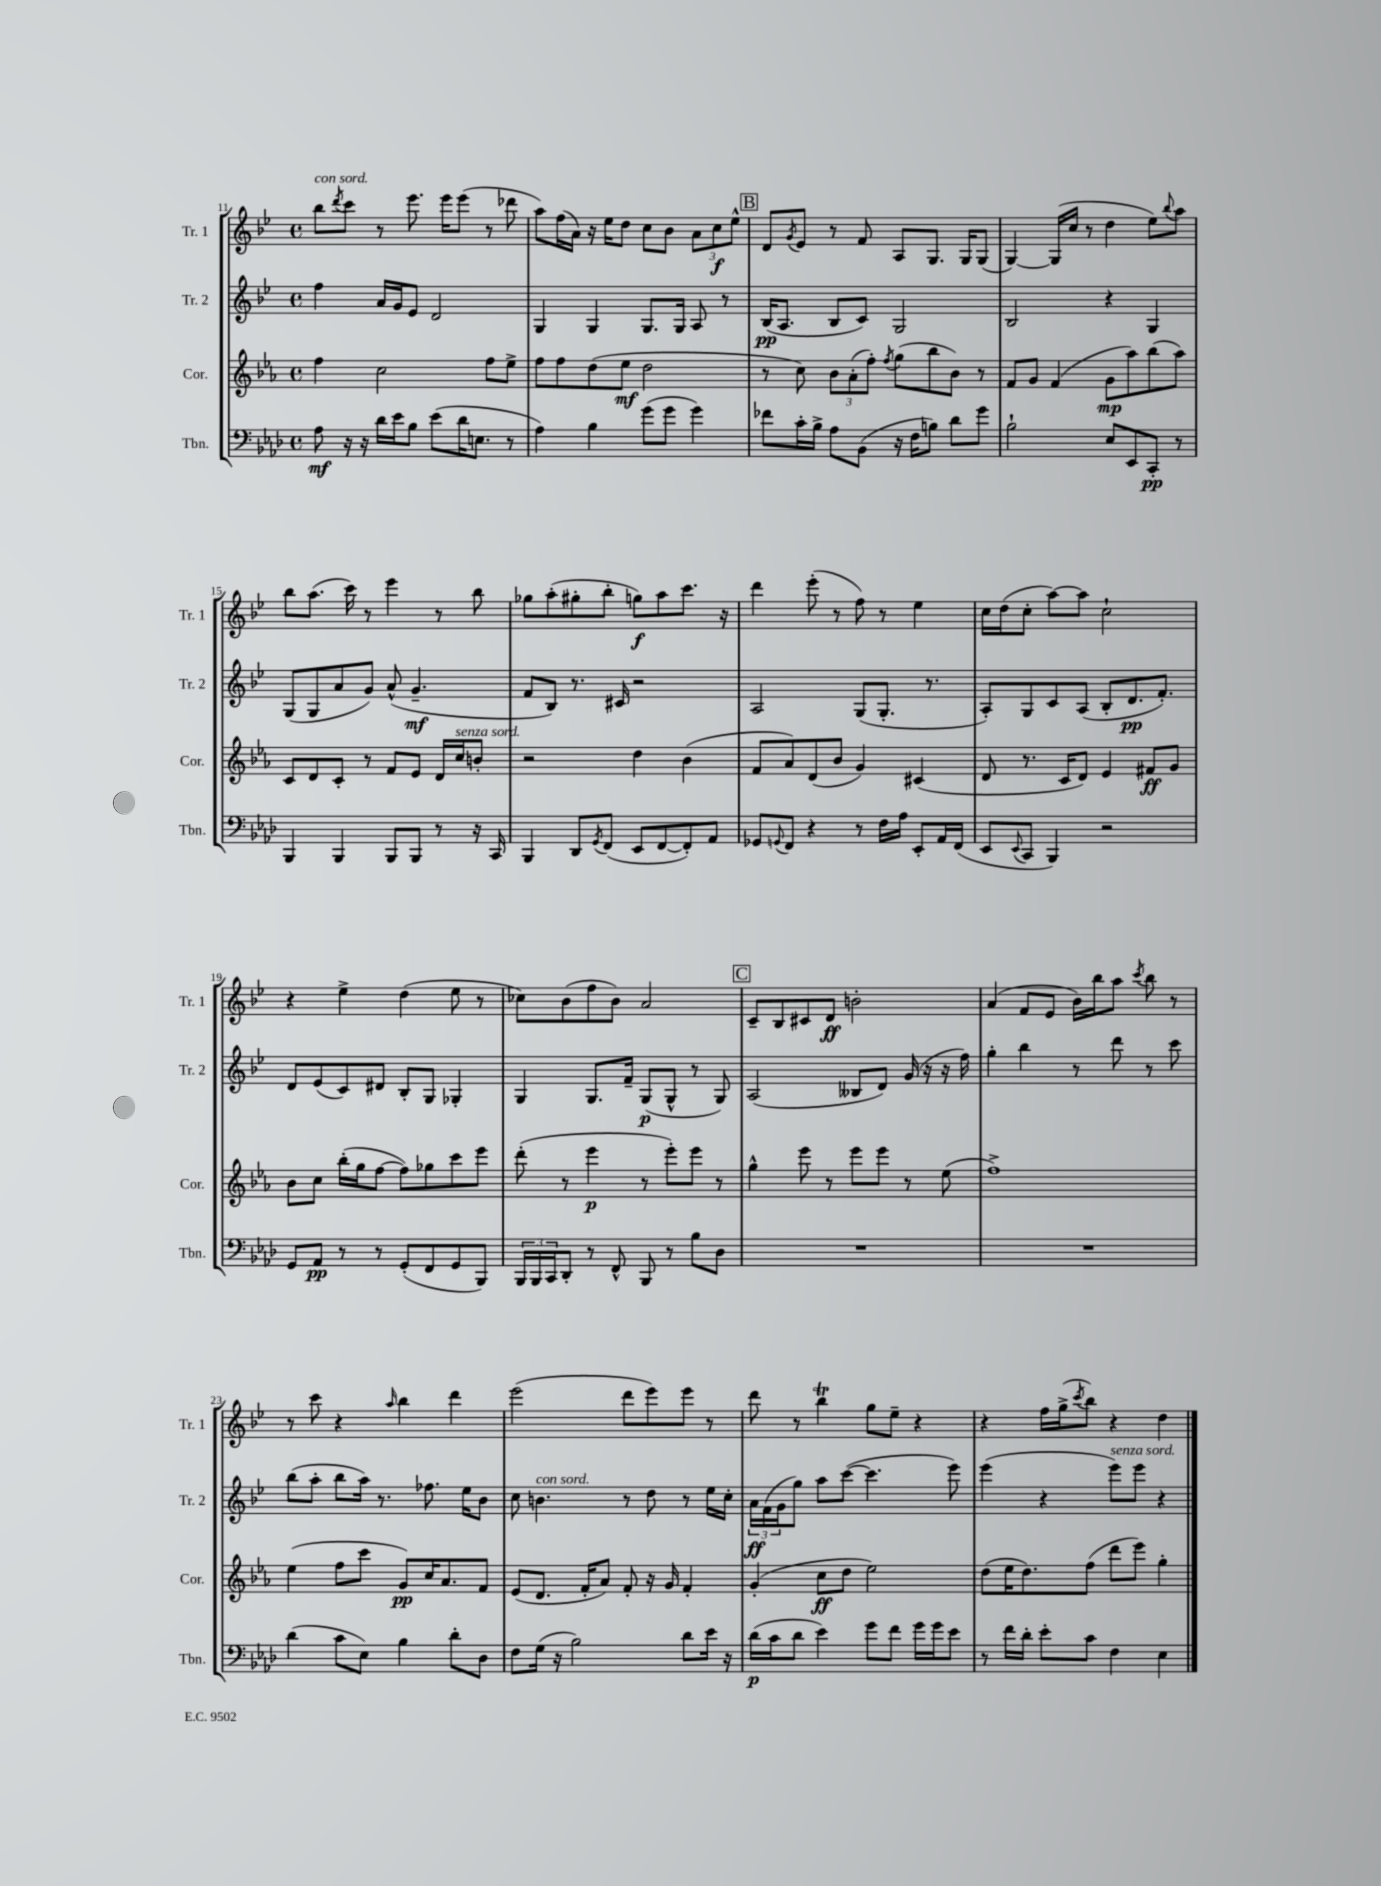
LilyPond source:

<<
\new StaffGroup <<
\new Staff = "s0" \with { instrumentName = "Tr. 1" shortInstrumentName = "Tr. 1" } {
    \clef treble \key bes \major \defaultTimeSignature \time 4/4
    bes''8^\markup { \italic "con sord." } \acciaccatura { d'''8 } c'''8 r8 ees'''8. ees'''16 ees'''8( r8 des'''8 |
    a''8) f''16( a'16) r16 ees''16 d''8 c''8 bes'8 \tuplet 3/2 { a'8 c''8\f ees''8-^ } |
    \mark \markup { \box "B" } d'8 \acciaccatura { g'8 } ees'8 r8 f'8 a8 g8. g16 g8( |
    g4~) g16( c''16 r8 d''4 ees''8) \appoggiatura { bes''8 } a''8 |
    bes''8 a''8.( c'''16) r8 ees'''4 r8 bes''8 |
    ges''8 a''8-.( gis''8-. bes''8-. g''8\f) a''8 c'''8. r16 |
    d'''4 ees'''8-.( r8 f''8) r8 ees''4 |
    c''16 d''16( c''8-. a''8~) a''8 c''2-! |
    r4 ees''4-> d''4( ees''8 r8 |
    ces''8) bes'8( f''8 bes'8) a'2 |
    \mark \markup { \box "C" } c'8-- bes8 cis'8 d'8\ff b'2-. |
    a'4( f'8 ees'8 bes'16) bes''16 a''8 \acciaccatura { c'''8 } bes''8 r8 |
    r8 c'''8 r4 \grace { a''16 } bes''4 d'''4 |
    ees'''2( d'''8 ees'''8) ees'''8 r8 |
    d'''8 r8 bes''4\trill g''8 ees''8-- r4 |
    r4 f''16 g''16->( \acciaccatura { c'''8 } bes''8) r4 d''4 \bar "|." |
}
\new Staff = "s1" \with { instrumentName = "Tr. 2" shortInstrumentName = "Tr. 2" } {
    \clef treble \key bes \major \defaultTimeSignature \time 4/4
    f''4 a'16 g'16 ees'8 d'2 |
    g4 g4 g8. g16 a8 r8 |
    \mark \markup { \box "B" } bes16\pp( a8. bes8 c'8) g2 |
    bes2 r4 g4 |
    g8( g8 a'8 g'8) a'8-^( g'4.--\mf |
    f'8 bes8) r8. cis'16 r2 |
    a2 g8( g8.-. r8. |
    a8-.) g8 c'8 a8( bes8-. d'8.\pp f'8.-.) |
    d'8 ees'8( c'8) dis'8 bes8-. g8 ges4-. |
    g4 g8. f'16-- g8\p( g8-^ r8 g8) |
    \mark \markup { \box "C" } a2( beses8 d'8) g'16( r16 r16 f''16) |
    g''4-. bes''4 r8 d'''8 r8 c'''8 |
    bes''8( a''8-. bes''8 a''16) r8. fes''8. ees''16 bes'8 |
    c''8 b'4.^\markup { \italic "con sord." } r8 d''8 r8 ees''16 c''16-. |
    \tuplet 3/2 { a'16\ff f'16( g'16 } g''8) a''8 c'''8~( c'''4. ees'''8) |
    ees'''4( r4 ees'''8^\markup { \italic "senza sord." }) ees'''8 r4 \bar "|." |
}
\new Staff = "s2" \with { instrumentName = "Cor." shortInstrumentName = "Cor." } {
    \clef treble \key ees \major \defaultTimeSignature \time 4/4
    f''4 c''2 f''8 ees''8-> |
    f''8 f''8 d''8( ees''8\mf d''2 |
    \mark \markup { \box "B" } r8 c''8) \tuplet 3/2 { bes'8 aes'8-.( f''8-.) } \acciaccatura { f''8 } g''8( bes''8 bes'8) r8 |
    f'8 g'8 f'4( g'8\mp aes''8) bes''8( aes''8) |
    c'8 d'8 c'8-. r8 f'8 ees'8 d'16 c''16^\markup { \italic "senza sord." } b'8-. |
    r2 d''4 bes'4( |
    f'8 aes'8) d'8( bes'8 g'4) cis'4( |
    d'8 r8. c'16 d'8) ees'4 fis'8\ff g'8 |
    bes'8 c''8 bes''16-.( g''16 f''8~ f''8) ges''8 c'''8 ees'''8 |
    d'''8-.( r8 ees'''4\p r8 ees'''8-.) ees'''8 r8 |
    \mark \markup { \box "C" } g''4-^ ees'''8 r8 ees'''8 ees'''8 r8 ees''8( |
    f''1->) |
    ees''4( f''8 c'''8 g'8\pp) c''16 aes'8. f'8 |
    ees'8( d'8. f'16-. aes'8) f'8-. r16 g'16 f'4-. |
    g'4-.( c''8\ff d''8 ees''2) |
    d''8( ees''16 d''8.) f''8( d'''8 ees'''8) g''4-. \bar "|." |
}
\new Staff = "s3" \with { instrumentName = "Tbn." shortInstrumentName = "Tbn." } {
    \clef bass \key aes \major \defaultTimeSignature \time 4/4
    aes8\mf r16 r16 des'16 ees'16 bes8 ees'8( des'16 e8. r8 |
    aes4) bes4 g'8( g'8 g'4) |
    \mark \markup { \box "B" } fes'8 c'16-. bes16-> aes8 bes,8( r16 f16 b8) des'8 g'8 |
    bes2-! ees8 ees,8 c,8-.\pp r8 |
    bes,,4 bes,,4 bes,,8 bes,,8 r8 r16 c,16 |
    bes,,4 des,8 \acciaccatura { g,8 } f,8( ees,8 f,8~ f,8-.) aes,8 |
    ges,8 \appoggiatura { g,8 } f,8 r4 r8 f16 aes16 ees,8-. aes,16 f,16( |
    ees,8 \appoggiatura { ees,8 } c,8 bes,,4) r2 |
    g,8 aes,8\pp r8 r8 g,8-.( f,8 g,8 bes,,8) |
    \tuplet 3/2 { bes,,16 bes,,16 c,16 } des,8-. r8 f,8-^ bes,,8 r8 bes8 des8 |
    \mark \markup { \box "C" } R1 |
    R1 |
    des'4( c'8 ees8) bes4 des'8-. des8 |
    f8 g16( r16 bes2) des'8 ees'16 r16 |
    des'16\p( c'16 des'8 ees'4) g'8 f'8 g'16 g'16 ees'8 |
    r8 f'16 des'16-. ees'8-. c'8 f4 ees4 \bar "|." |
}
>>
>>
\layout { \context { \Score currentBarNumber = #11 } }
